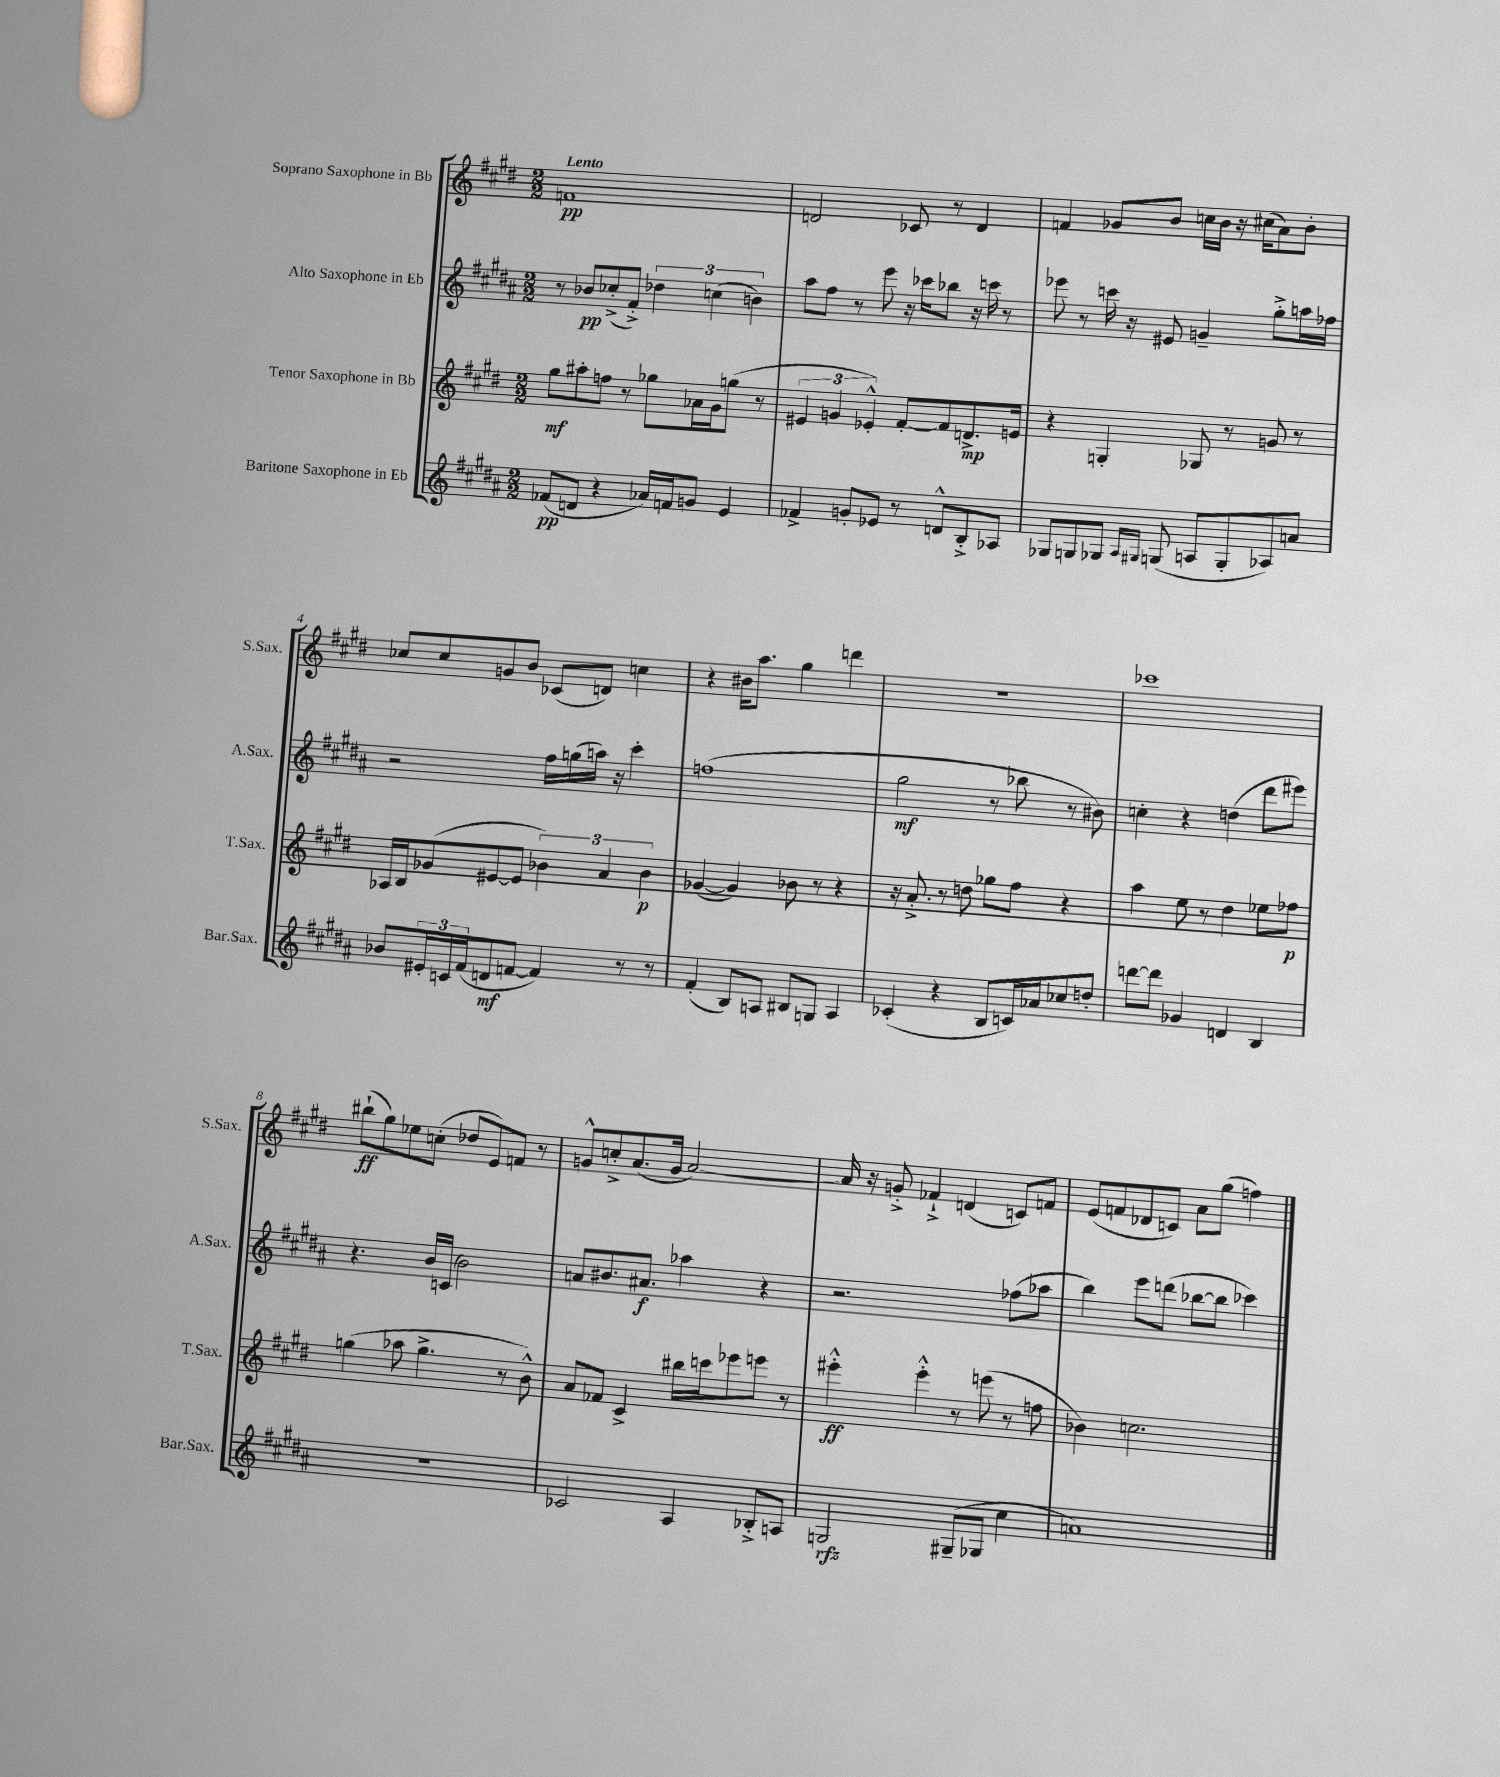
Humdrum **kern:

**kern	**kern	**kern	**kern
*staff4	*staff3	*staff2	*staff1
*clefG2	*clefG2	*clefG2	*clefG2
*k[f#c#g#d#a#]	*k[f#c#g#d#]	*k[f#c#g#d#a#]	*k[f#c#g#d#]
*M2/2	*M2/2	*M2/2	*M2/2
(8f-	8gg#	8r	1f
8d	8aa#'	8b-	.
4r	8ff	(8cc-'^	.
.	8r	8f#'^)	.
16a-)	8gg-	6dd-	.
16f	.	.	.
8g	16a-	.	.
.	.	(6cc	.
.	16g#	.	.
4e	(8gg	.	.
.	.	6b)	.
.	8r	.	.
=	=	=	=
4f-^	6e#	8aa#	2d
.	.	8ff#	.
.	6g	.	.
8g'	.	8r	.
.	6e-'^^)	.	.
8e-	.	8eee	.
8r	[8f#'	16r	8c-
.	.	16ccc-	.
8d^^	8f#]	8bb-	8r
8B'^	8.d^	16r	4d
.	.	16ccc	.
8A-	.	8r	.
.	16e	.	.
=	=	=	=
8G-	4r	8eee-	4f
8G	.	8r	.
8G-	4G'	16ccc	8g-
.	.	16r	.
16qqA#	.	.	.
16qqG#	.	.	.
(8G	.	8e#	8b
8A	8G-	4g~	16cc
.	.	.	16b
8G'	8r	.	16r
.	.	.	(16cc#
8A-)	8g	8gg#'^	8a)
8a	8r	16aa	8b'
.	.	16ff-	.
=	=	=	=
8b-	16A-	2r	8cc-
.	16B	.	.
24e#'	(8g-	.	8cc-
24c	.	.	.
(24f#	.	.	.
8d	[8e#	.	8g
[8f	8e#]	.	8b
4f])	6b-)	16ff#	(8c-
.	.	(16gg	.
.	.	16aa)	8d)
.	6a	.	.
.	.	16r	.
8r	.	4ccc#'	4cc
.	6b-	.	.
8r	.	.	.
=	=	=	=
(4f#'	([4g-	(1ff	4r
8B)	4g-])	.	16b#
.	.	.	8.aa
8A	.	.	.
8B#	8b-	.	4gg#
8G	8r	.	.
4A	4r	.	4ddd
=	=	=	=
(4c-'	16r	2gg#	1r
.	8.a'^	.	.
4r	8r	.	.
.	8dd	.	.
8B	8gg-	8r	.
16c)	8ff#	8bb-	.
16a-	.	.	.
8cc-	4r	8r	.
8dd'	.	8b#)	.
=	=	=	=
[8ddd	4aa	4cc'	1ccc-
8ddd]	.	.	.
4g-	8ee	4r	.
.	8r	.	.
4d	4dd#	(4dd	.
4B	8ee-	8ddd#	.
.	8ff-	8eee#)	.
=	=	=	=
1r	(4gg	4.r	(8bb#`
.	.	.	8gg#)
.	8aa-	.	8ee-
.	4.gg^	16b	(8cc'
.	.	(16c	.
.	.	2b)	8dd-
.	.	.	8e)
.	8r	.	8f
.	8b^^)	.	8r
=	=	=	=
2c-	8a	8a	8g^^
.	8f-	8.b#	8cc'^
.	4c#^	.	(8.a
.	.	8.a#	.
.	.	.	16g
4A#	16bb#	4aa-	[2a)
.	16ccc	.	.
.	8eee-	.	.
8B-'^	8eee	4r	.
8A	8r	.	.
=	=	=	=
2G	4eee#'^^	2.r	16a]
.	.	.	16r
.	.	.	8g'^
.	4eee#'^^	.	4f-`^
(8G#~	8r	.	(4d
8G-	(8eee	.	.
4cc#	8r	(8ff-	8c)
.	8ff	8aa-	8f
=	=	=	=
1a)	4b-)	4bb)	(8e
.	.	.	8f
.	2.cc	8eee	8d-
.	.	(8ddd	8c)
.	.	[8bb-	8a
.	.	8bb-]	(8gg#
.	.	4ccc-)	4ff)
==	==	==	==
*-	*-	*-	*-
